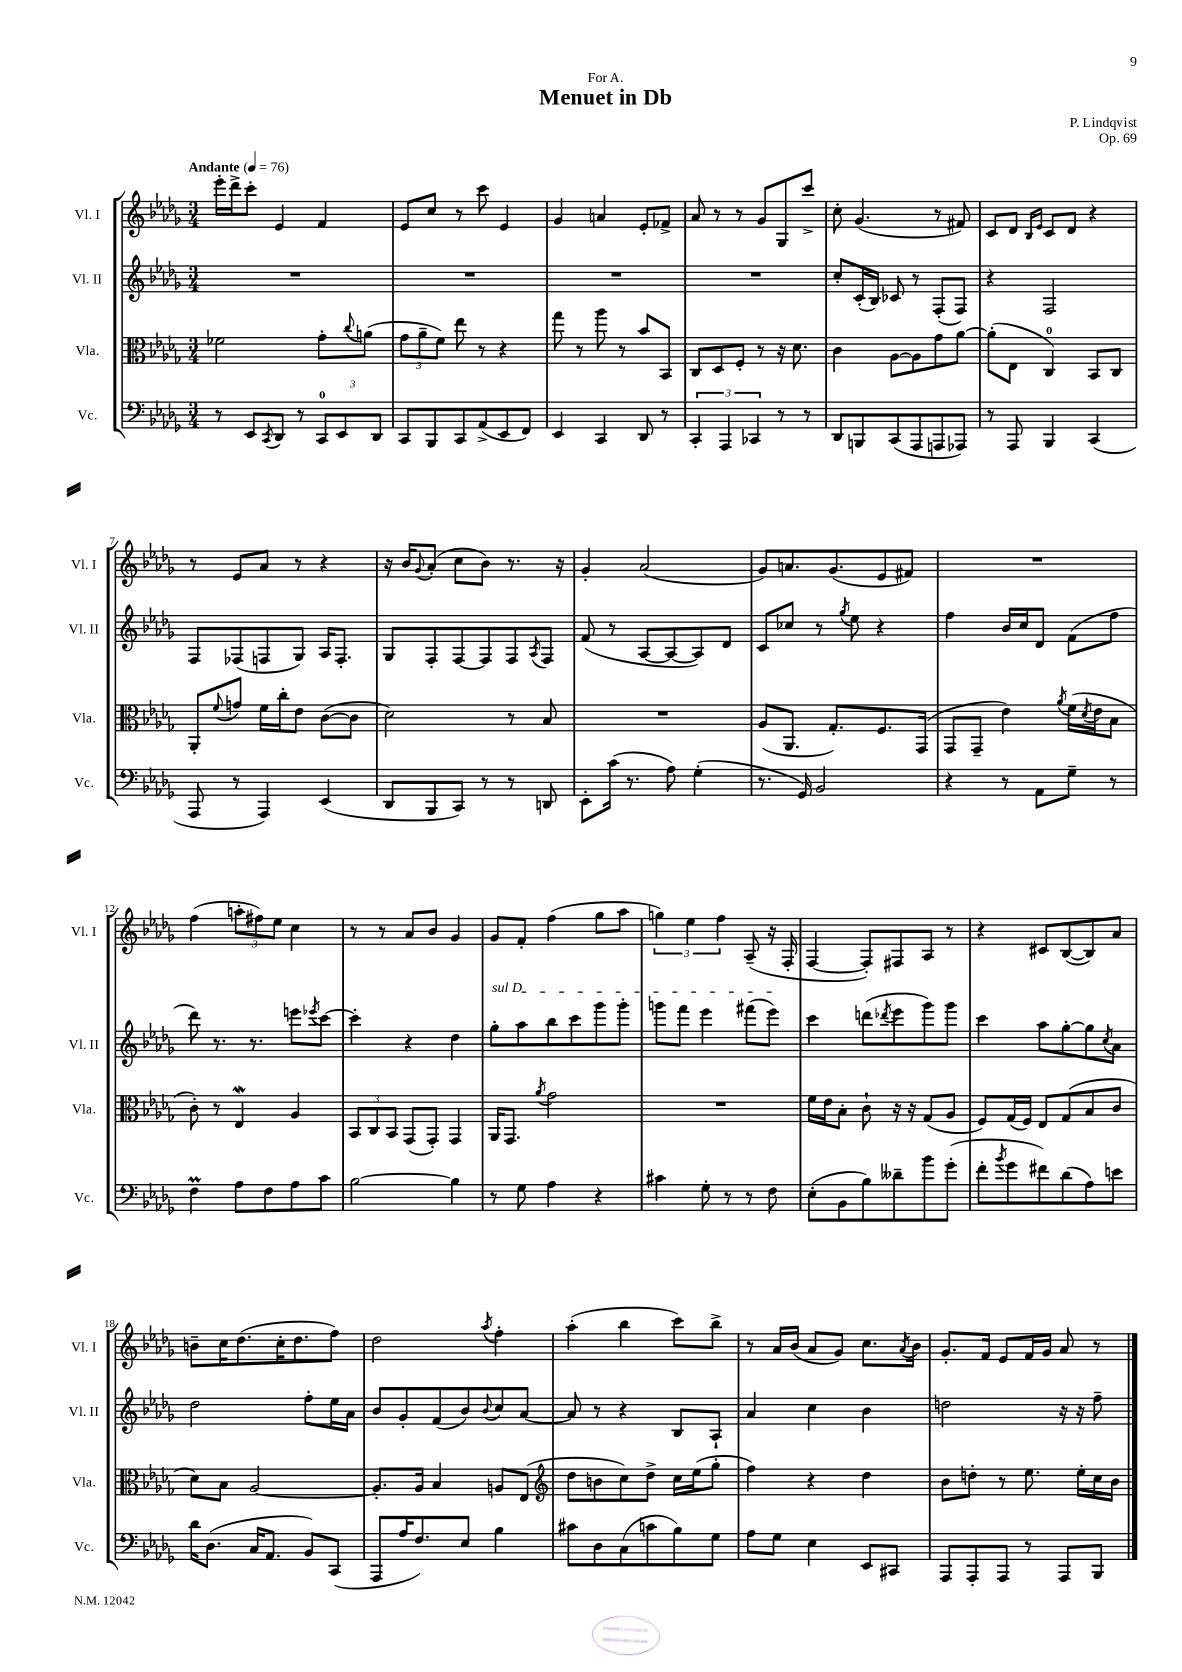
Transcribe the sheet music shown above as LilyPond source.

\header { title = "Menuet in Db" composer = "P. Lindqvist" dedication = "For A." opus = "Op. 69" }
<<
\new StaffGroup <<
\new Staff = "s0" \with { instrumentName = "Vl. I" shortInstrumentName = "Vl. I" } {
    \clef treble \key des \major \numericTimeSignature \time 3/4 \tempo "Andante" 4 = 76
    ees'''16-. des'''16-> c'''8-. ees'4 f'4 |
    ees'8 c''8 r8 c'''8 ees'4 |
    ges'4 a'4 ees'8-. fes'8-> |
    aes'8 r8 r8 ges'8 ges8 c'''8-> |
    c''8-. ges'4.( r8 fis'8) |
    c'8 des'8 \grace { bes16 ees'16 } c'8 des'8 r4 |
    r8 ees'8 aes'8 r8 r4 |
    r16 bes'16 \appoggiatura { ges'8 } aes'8-.( c''8 bes'8) r8. r16 |
    ges'4-. aes'2( |
    ges'8) a'8. ges'8.( ees'8 fis'8) |
    R2. |
    f''4( \tuplet 3/2 { a''8-. fis''8) ees''8 } c''4 |
    r8 r8 aes'8 bes'8 ges'4 |
    ges'8 f'8-. f''4( ges''8 aes''8 |
    \tuplet 3/2 { g''4) ees''4 f''4 } aes8--( r16 f16-. |
    f4~ f8-.) fis8 aes8 r8 |
    r4 cis'8 bes8~( bes8) aes'8 |
    b'8-- c''16 des''8.( c''16-. des''8. f''8) |
    des''2 \acciaccatura { aes''8 } f''4-. |
    aes''4-.( bes''4 c'''8) bes''8-> |
    r8 aes'16 bes'16( aes'8 ges'8) c''8. \acciaccatura { aes'8 } bes'16 |
    ges'8.-. f'16 ees'8 f'16 ges'16 aes'8 r8 \bar "|." |
}
\new Staff = "s1" \with { instrumentName = "Vl. II" shortInstrumentName = "Vl. II" } {
    \clef treble \key des \major \numericTimeSignature \time 3/4
    R2. |
    R2. |
    R2. |
    R2. |
    c''8-. c'16-.( bes16) ces'8 r8 f8-.( f8) |
    r4 f2 |
    f8 fes8( f8 ges8) aes16 f8.-. |
    ges8 f8-. f8~ f8 f8 \acciaccatura { aes8 } f8 |
    f'8( r8 aes8~ aes8~ aes8) des'8 |
    c'8 ces''8 r8 \acciaccatura { ges''8 } ees''8 r4 |
    f''4 bes'16 c''16 des'8 f'8( f''8 |
    des'''8) r8. r8. e'''8 \acciaccatura { ees'''8 } c'''8~ |
    c'''4-. r4 des''4 |
    \once \override TextSpanner.bound-details.left.text = \markup { \italic "sul D" } ges''8-.\startTextSpan aes''8 bes''8 c'''8 ges'''8 ges'''8-. |
    g'''8 f'''8 ees'''4 fis'''8( ees'''8\stopTextSpan) |
    c'''4 d'''8( \acciaccatura { des'''8 } ees'''8 ges'''8) ges'''8 |
    c'''4 aes''8 ges''8~-. ges''8 \acciaccatura { c''8 } aes'8 |
    des''2 f''8-. ees''16 aes'16 |
    bes'8 ges'8-. f'8( bes'8) \appoggiatura { bes'8 } c''8 aes'8~ |
    aes'8 r8 r4 bes8 aes8-! |
    aes'4 c''4 bes'4 |
    d''2 r16 r16 f''8-- \bar "|." |
}
\new Staff = "s2" \with { instrumentName = "Vla." shortInstrumentName = "Vla." } {
    \clef alto \key des \major \numericTimeSignature \time 3/4
    fes'2 ges'8-. \appoggiatura { c''8 } a'8( |
    \tuplet 3/2 { ges'8 aes'8-- f'8) } ees''8 r8 r4 |
    ges''8 r8 aes''8 r8 bes'8 bes,8 |
    c8 des8 f8-. r8 r16 des'8. |
    c'4 aes8~ aes8 ges'8 aes'8~ |
    aes'8-.( ees8 c4-0) bes,8 c8 |
    aes,8-. \appoggiatura { f'8 } g'8 f'16 c''16-. ees'8 c'8~( c'8 |
    des'2) r8 bes8 |
    R2. |
    aes8( aes,8. ges8.-.) f8. ges,16( |
    ges,8 ges,8-- ees'4) \acciaccatura { aes'8 } f'16( \acciaccatura { des'8 } ees'16 bes8 |
    c'8-.) r8 ees4\mordent aes4 |
    \tuplet 3/2 { bes,8 c8 bes,8 } ges,8( ges,8-.) ges,4 |
    aes,16 ges,8. \acciaccatura { aes'8 } ges'2 |
    R2. |
    f'16 ees'16 bes8-. c'8-! r16 r16 ges8( aes8 |
    f8) ges16( f16) ees8 ges8( bes8 c'8 |
    des'8) bes8 aes2~ |
    aes8.-. aes16 bes4 a8 ees8( |
    \clef treble des''8 b'8 c''8) des''8-> c''16 ees''16( ges''8-. |
    f''4) r4 des''4 |
    bes'8 d''8-. r8 ees''8. ees''16-. c''16 bes'16 \bar "|." |
}
\new Staff = "s3" \with { instrumentName = "Vc." shortInstrumentName = "Vc." } {
    \clef bass \key des \major \numericTimeSignature \time 3/4
    r8 ees,8 \acciaccatura { c,8 } des,8 r8 \tuplet 3/2 { c,8-0 ees,8 des,8 } |
    c,8 bes,,8 c,8 aes,8->( ees,8 f,8) |
    ees,4 c,4 des,8 r8 |
    \tuplet 3/2 { c,4-. aes,,4 ces,4 } r8 r8 |
    des,8 b,,8 c,8( aes,,8 a,,8 aes,,8) |
    r8 aes,,8 bes,,4 c,4( |
    aes,,8 r8 aes,,4) ees,4( |
    des,8 bes,,8 c,8) r8 r8 d,8 |
    ees,8-. c'16( r8. aes8) ges4-.( |
    r8. ges,16) bes,2 |
    r4 r8 aes,8 ges8-- r8 |
    f4\prall aes8 f8 aes8 c'8 |
    bes2~ bes4 |
    r8 ges8 aes4 r4 |
    cis'4 ges8-. r8 r8 f8 |
    ees8-.( bes,8 bes8) deses'8-- bes'8 ges'8-.( |
    f'8-. \acciaccatura { bes'8 } ges'8 fis'8) des'8( aes8) e'8 |
    des'16 des8.( c16 aes,8. bes,8) c,8( |
    aes,,8 aes16 f8.) ees8 bes4 |
    cis'8 des8 c8( c'8 bes8) ges8 |
    aes8 ges8 ees4 ees,8 cis,8 |
    aes,,8 aes,,8-. aes,,8 r8 aes,,8 bes,,8 \bar "|." |
}
>>
>>
